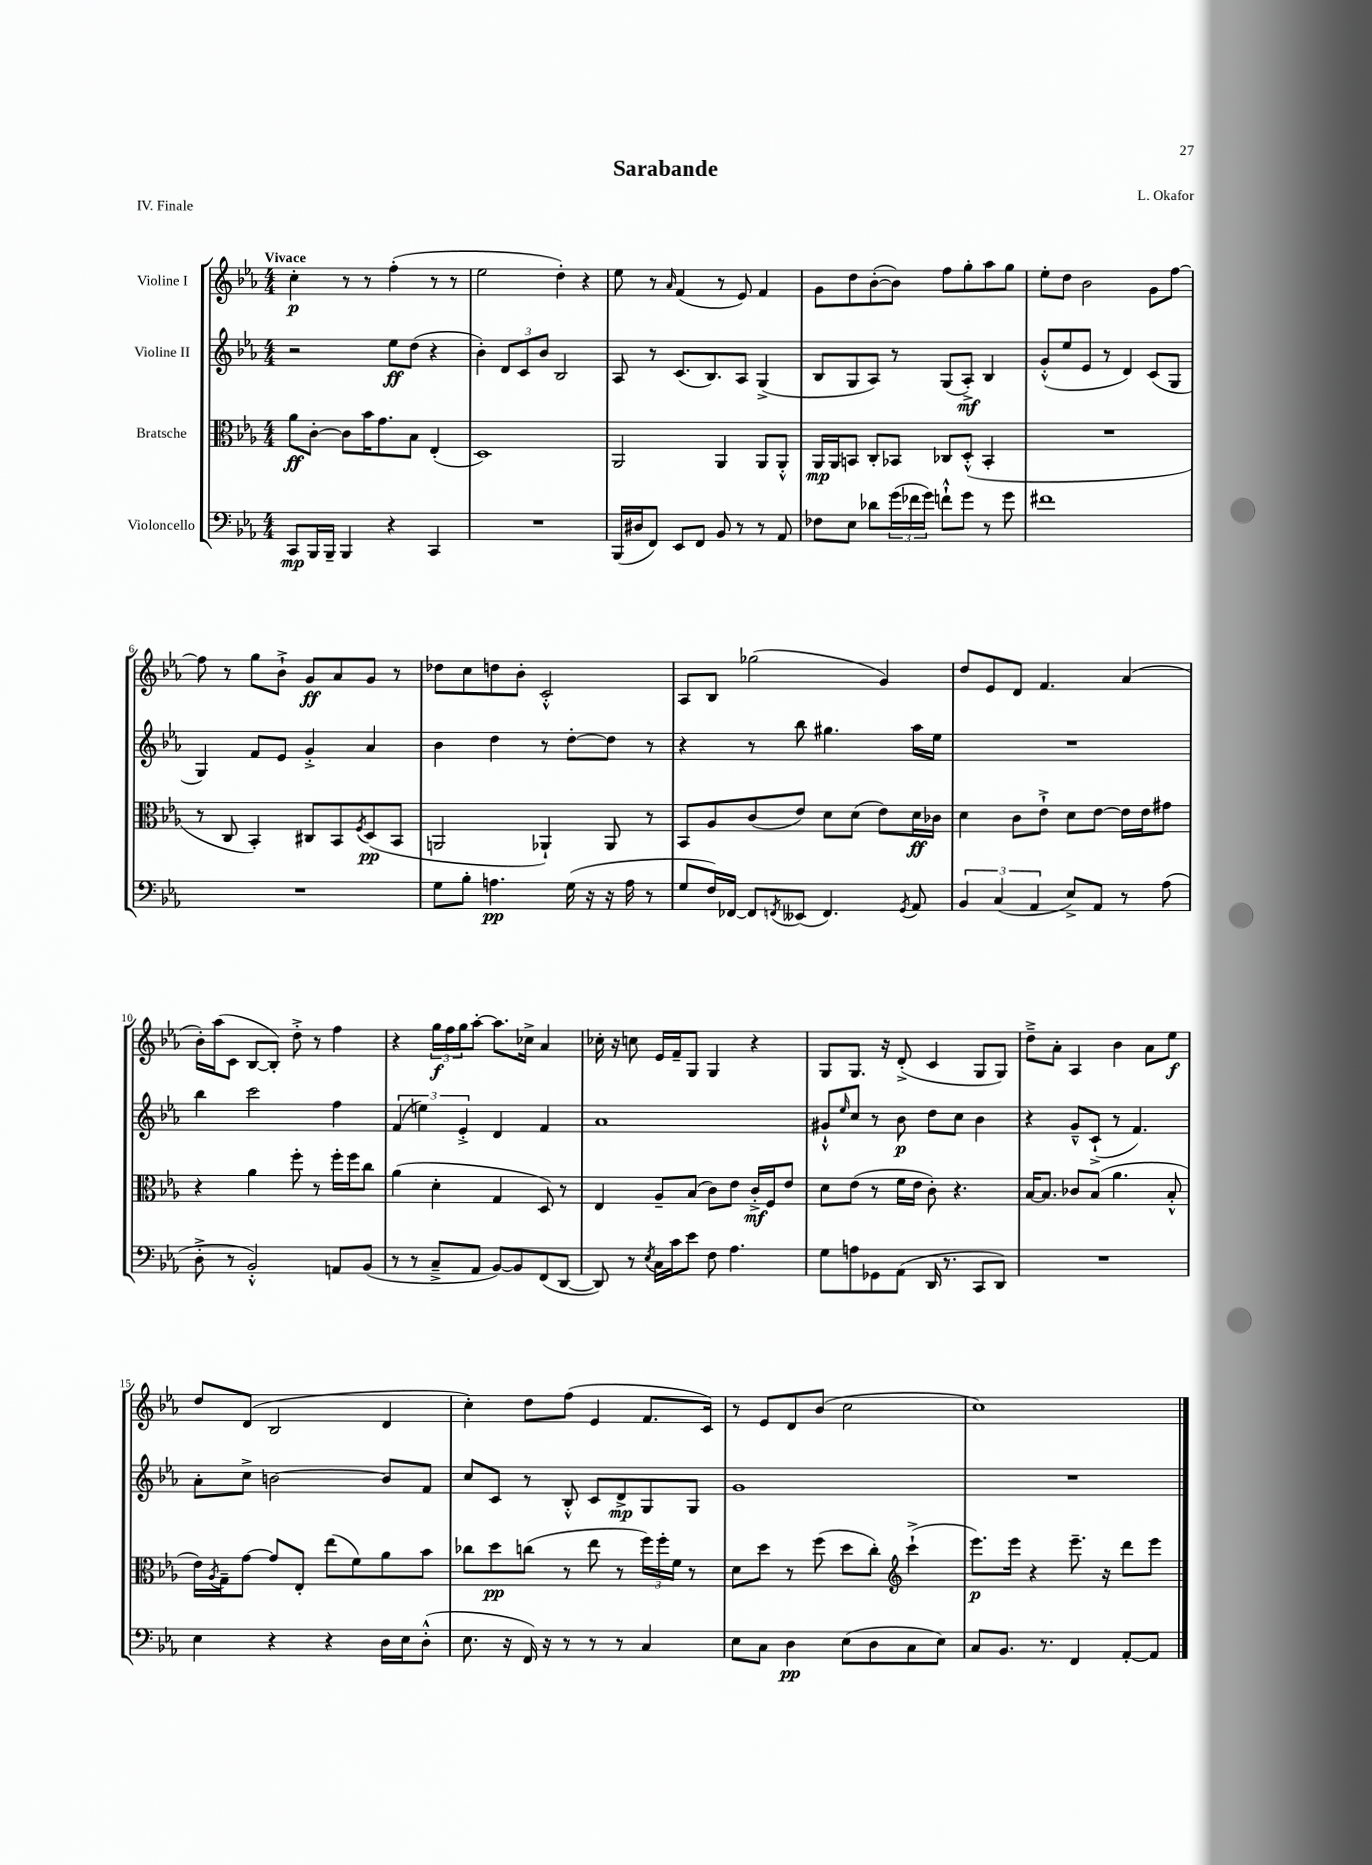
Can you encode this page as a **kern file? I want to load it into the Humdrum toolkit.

**kern	**kern	**kern	**kern
*staff4	*staff3	*staff2	*staff1
*clefF4	*clefC3	*clefG2	*clefG2
*k[b-e-a-]	*k[b-e-a-]	*k[b-e-a-]	*k[b-e-a-]
*M4/4	*M4/4	*M4/4	*M4/4
8CC	8a-	2r	4cc'
16BBB-	[8c'	.	.
16BBB-~	.	.	.
4BBB-	8c]	.	8r
.	16b-	.	8r
.	8.g	.	.
4r	.	8ee-	(4ff'
.	8B-	(8dd	.
4CC	(4E-'	4r	8r
.	.	.	8r
=	=	=	=
1r	1D)	4b-')	2ee-
.	.	12d	.
.	.	12c	.
.	.	12b-	.
.	.	2B-	4dd')
.	.	.	4r
=	=	=	=
(16BBB-	2AA-	8A-	8ee-
16D#	.	.	.
8FF)	.	8r	8r
.	.	.	16qqa-
8EE-	.	(8.c	(4f
8FF	.	.	.
.	.	8.B-)	.
8BB-	4AA-	.	8r
8r	.	8A-	8e-)
8r	8AA-	(4G^	4f
8AA-	8AA-'^^	.	.
=	=	=	=
8F-	16AA-	8B-	8g
.	16AA-	.	.
8E-	8BB	8G	8dd
8d-	8C'	8A-)	([8b-'
(24g	8BB-	8r	8b-])
24f-	.	.	.
24g)	.	.	.
8f`^^	8C-	(8G	8ff
8g	(8D'^^	8A-'^)	8gg'
8r	4BB-'	4B-	8aa-
8g	.	.	8gg
=	=	=	=
1f#	1r	(8g'^^	8ee-'
.	.	8ee-	8dd
.	.	8e-	2b-
.	.	8r	.
.	.	4d)	.
.	.	(8c	8g
.	.	8G	[8ff
=	=	=	=
1r	8r	4G)	8ff]
.	8C	.	8r
.	4BB-')	8f	8gg
.	.	8e-	8b-`^
.	8C#	4g'^	8g
.	8BB-	.	8a-
.	8qF	.	.
.	(8D	4a-	8g
.	8BB-	.	8r
=	=	=	=
8G	2AA	4b-	8dd-
8B-'	.	.	8cc
4.A	.	4dd	8dd
.	.	.	8b-'
.	4AA-`)	8r	2c'^^
(16G	.	[8dd'	.
16r	.	.	.
16r	8AA-	8dd]	.
16A	.	.	.
8r	8r	8r	.
=	=	=	=
8G	8BB-	4r	8A-
16F)	8A-	.	8B-
[16FF-	.	.	.
8FF-]	(8c	8r	(2gg-
8qFF	.	.	.
(8EE--	8e-)	8bb-	.
4.FF)	8d	4.gg#	.
.	(8d	.	.
.	8e-)	.	4g)
8qGG	.	.	.
8AA-	16d	16aa-	.
.	16c-	16ee-	.
=	=	=	=
6BB-	4d	1r	8dd
.	.	.	8e-
(6C	.	.	.
.	8c	.	8d
6AA-	.	.	.
.	8e-`^	.	4.f
8E-^)	8d	.	.
8AA-	[8e-	.	.
8r	16e-]	.	(4a-
.	16e-	.	.
(8A-	8g#	.	.
=	=	=	=
8D'^	4r	4bb-	16b-')
.	.	.	(16aa-
8r	.	.	8c
2BB-'^^)	4a-	2ccc	[8B-
.	.	.	8B-'])
.	8ff'	.	8dd'^
.	8r	.	8r
8AA	16ff'	4ff	4ff
.	16ff	.	.
(8BB-	8cc	.	.
=	=	=	=
8r	(4a-	(6f	4r
8r	.	.	.
.	.	6ee)	.
8C~^	4d'	.	24gg
.	.	.	24ff
.	.	6e-'^	24gg
8AA-	.	.	[8aa-'
[8BB-)	4G	4d	8.aa-]
8BB-]	.	.	.
.	.	.	16cc-^
(8FF	8D)	4f	4a-
[8DD	8r	.	.
=	=	=	=
8DD])	4E-	1a-	16cc-'
.	.	.	16r
8r	.	.	8cc
8qE-	.	.	.
16C	8A-~	.	16e-
16c	.	.	16f~
8e-	(8B-	.	8G
8F	8c)	.	4G
4.A-	8e-	.	.
.	16c'^	.	4r
.	16F	.	.
.	8e-	.	.
=	=	=	=
8G	8d	8g#`^^	8G
.	.	16qqee-	.
8A	(8e-	8cc	8.G
8GG-	8r	8r	.
.	.	.	16r
(8AA-	16f	8b-	(8d'^
.	16e-	.	.
16DD	8c')	8dd	4c
8.r	.	.	.
.	4.r	8cc	.
8CC	.	4b-	8G
8DD)	.	.	8G)
=	=	=	=
1r	[16B-	4r	8dd~^
.	8.B-]	.	.
.	.	.	8a-'
.	8c-	8g~^^	4A-
.	(8B-	(8c`^	.
.	4.a-	8r	4b-
.	.	4.f)	.
.	.	.	8a-
.	8B-'^^	.	8ee-
=	=	=	=
4E-	16e-)	8a-'	8dd
.	8qA-	.	.
.	16G~	.	.
.	[8g	8cc^	(8d
4r	8g]	[2b	2B-
.	8E-'	.	.
4r	(8ee-	.	.
.	8f)	.	.
16D	8a-	8b]	4d
16E-	.	.	.
(8D'^^	8b-	8f	.
=	=	=	=
8.E-	8cc-	8cc	4cc')
.	8dd	8c	.
16r	.	.	.
16FF)	(8cc	8r	8dd
16r	.	.	.
8r	8r	8B-'^^	(8ff
8r	8ee-	8c	4e-
8r	8r	8d^	.
4C	24ff)	8G	8.f
.	24ff'	.	.
.	24f	.	.
.	8r	8G	.
.	.	.	16c)
=	=	=	=
8E-	8d	1g	8r
8C	8dd	.	8e-
4D	8r	.	8d
.	(8ff	.	(8b-
(8E-	8dd	.	2cc
8D	8cc')	.	.
*	*clefG2	*	*
8C	(4ccc`^	.	.
8E-)	.	.	.
=	=	=	=
8C	8.eee-)	1r	1cc)
8.BB-	.	.	.
.	16eee-	.	.
.	4r	.	.
8.r	.	.	.
4FF	8.eee-~	.	.
.	16r	.	.
[8AA-'	8ddd	.	.
8AA-]	8eee-	.	.
==	==	==	==
*-	*-	*-	*-
